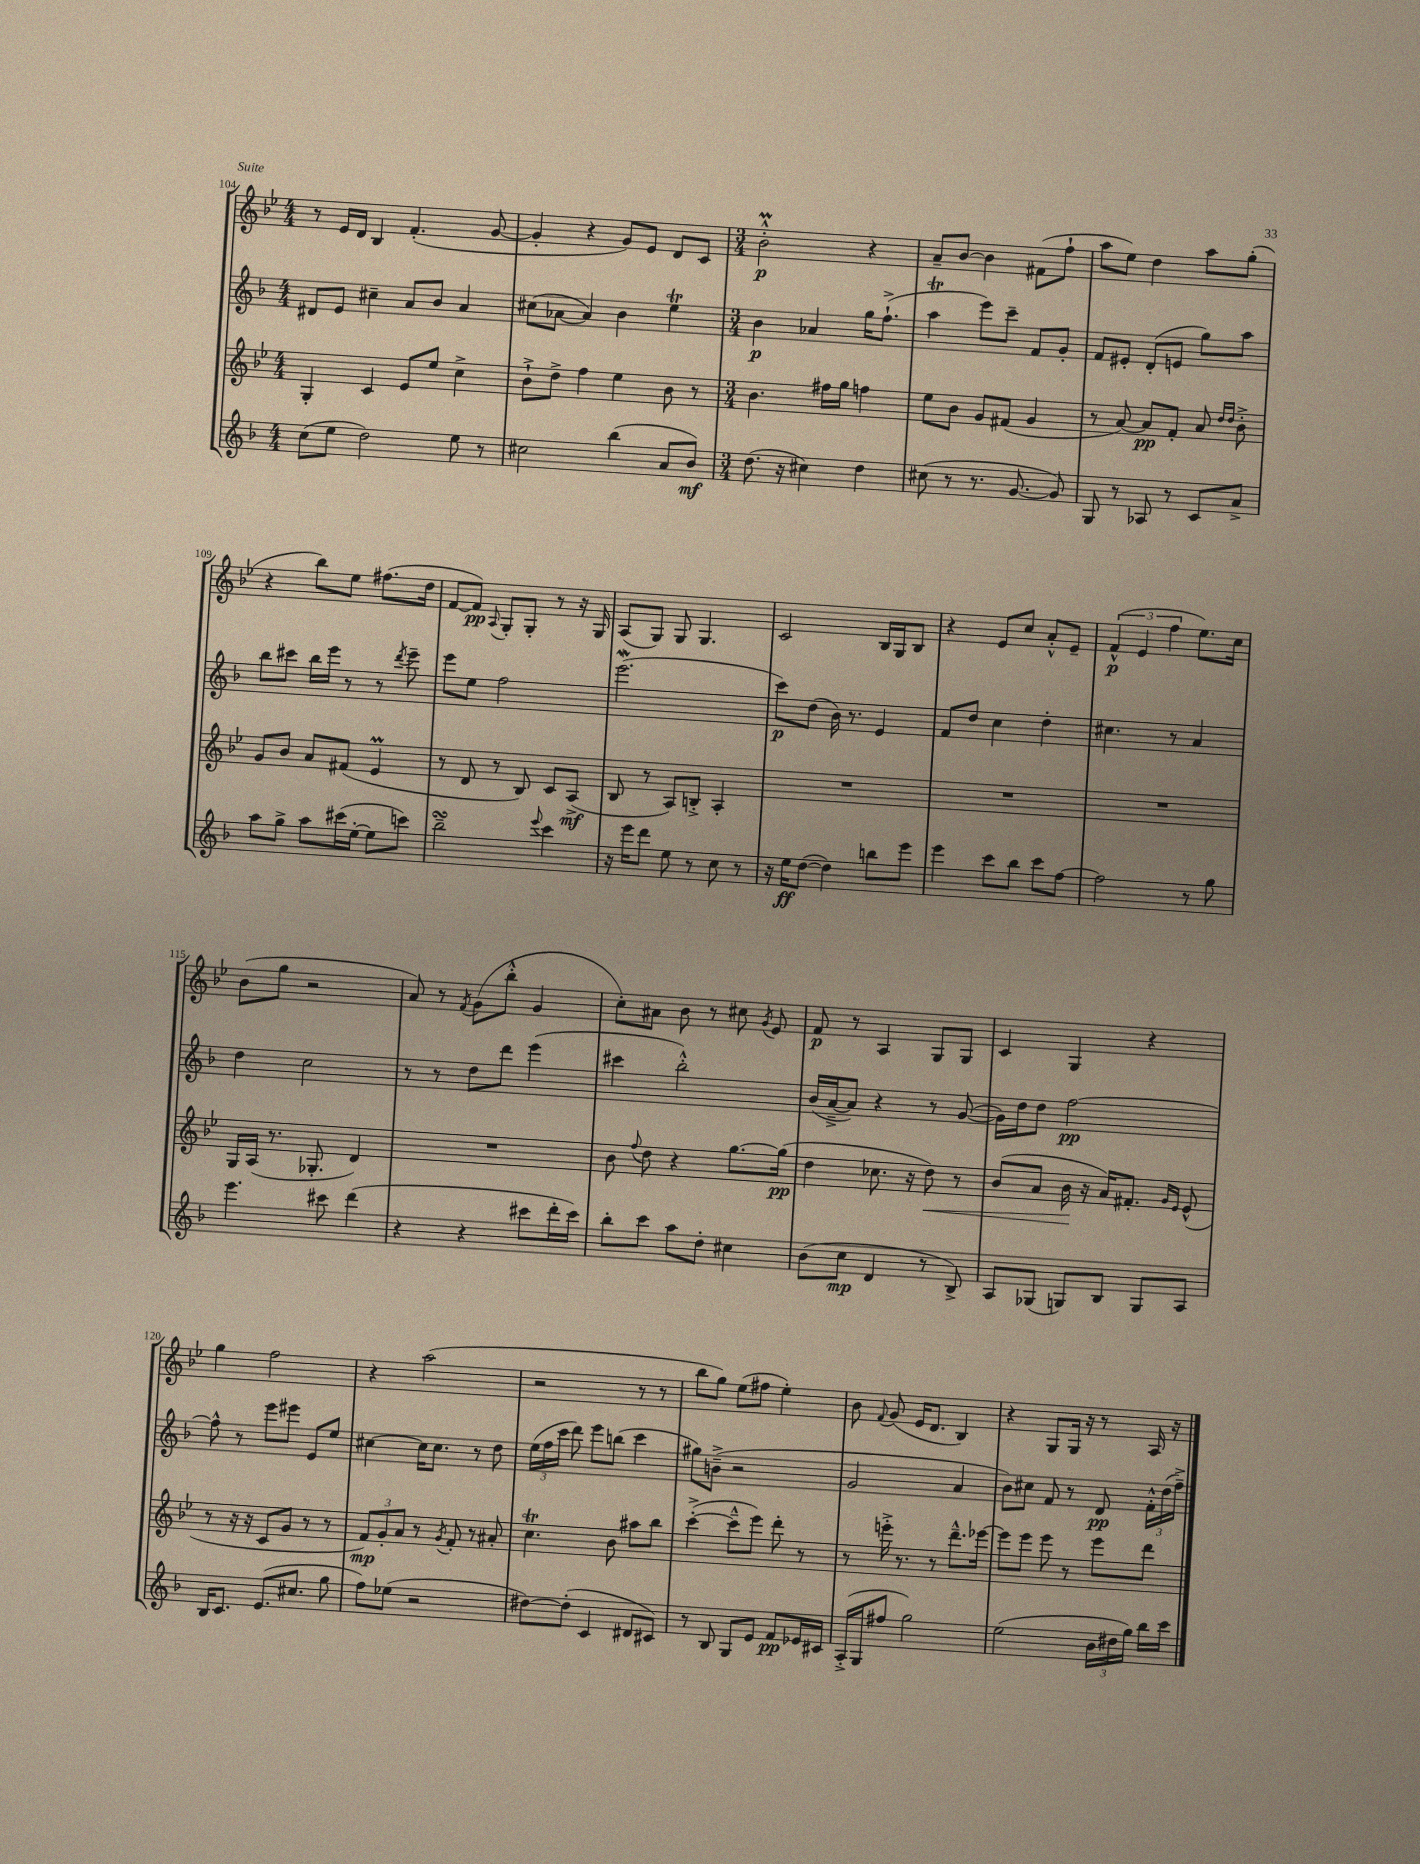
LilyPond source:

<<
\new StaffGroup <<
\new Staff = "s0" {
    \clef treble \key bes \major \numericTimeSignature \time 4/4
    \autoBeamOff r8 ees'16[ d'16] bes4 f'4.-.( g'8~ |
    g'4-. r4 g'8[) ees'8] d'8[ c'8] |
    \numericTimeSignature \time 3/4 bes'2-.-^\prall\p r4 |
    a'8[-- bes'8]~ bes'4 fis'8[( f''8]-! |
    a''8[ ees''8]) d''4 a''8[ g''8]-.( |
    r4 bes''8[) ees''8] fis''8.[( d''16] |
    f'8[~ f'8]\pp) \appoggiatura { a8 } g8[-. g8]-. r8 r16 g16 |
    a8[( g8]) g8 g4. |
    c'2 bes16[ g16 bes8] |
    r4 ees'8[ c''8] a'8[-.-^ ees'8]-- |
    \tuplet 3/2 { f'4-^\p( ees'4 f''4 } ees''8.[) c''16] |
    bes'8[( g''8] r2 |
    a'8) r8 \acciaccatura { f'8 } g'8[( bes''8]-.-^ g'4 |
    c''8[-.) ais'8] bes'8 r8 cis''8 \acciaccatura { g'8 } ees'8 |
    f'8\p r8 a4 g8[ g8] |
    c'4 g4 r4 |
    g''4 f''2 |
    r4 a''2( |
    r2 r8 r8 |
    bes''8[ g''8]) ees''8[( fis''8] ees''4-.) |
    bes'8 \appoggiatura { f'8 } g'8( ees'16[ d'8.] bes4) |
    r4 g8[ g16] r16 r8 a16 r16 \bar "|." |
}
\new Staff = "s1" {
    \clef treble \key f \major \numericTimeSignature \time 4/4
    \autoBeamOff dis'8[ e'8] cis''4-- a'8[ bes'8] a'4 |
    cis''8[( aes'8]~ aes'4) bes'4 e''4\trill |
    \numericTimeSignature \time 3/4 bes'4\p aes'4 g''16[ f''8.]-!->( |
    a''4\trill e'''8[) c'''8]-- f'8[ g'8]-. |
    f'8[ eis'8]-. d'8[-.( e'8] g''8[) a''8] |
    bes''8[ cis'''8] bes''16[ e'''16] r8 r8 \acciaccatura { d'''8 } e'''8-- |
    e'''8[ e''8] f''2 |
    e'''2.\mordent( |
    c'''8[\p) d''8]( bes'16) r8. e'4 |
    f'8[ d''8] c''4 d''4-. |
    cis''4. r8 a'4 |
    d''4 c''2 |
    r8 r8 d''8[ d'''8] e'''4( |
    cis'''4 bes''2-.-^) |
    bes'16[( a'16~---> a'8]) r4 r8 g'8~( |
    g'16[) d''16 d''8] f''2~\pp |
    f''8-^ r8 e'''8[ eis'''8] e'8[ e''8] |
    cis''4~ cis''16[ cis''8.] r8 d''8 |
    \tuplet 3/2 { e''16[( f''16 c'''16] } d'''8) e'''8[ b''8]( c'''4 |
    gis''8[) b'8]--->( r2 |
    g'2 a'4 |
    bes'8[) cis''8] f'8 r8 d'8\pp \tuplet 3/2 { f'16[-.-^ d''16( f''16]--->) } \bar "|." |
}
\new Staff = "s2" {
    \clef treble \key bes \major \numericTimeSignature \time 4/4
    \autoBeamOff g4-. c'4 ees'8[ ees''8] c''4-> |
    bes'8[-!-> d''8]-> f''4 ees''4 bes'8 r8 |
    \numericTimeSignature \time 3/4 bes'4. fis''16[ g''16] f''4 |
    ees''8[ bes'8] g'8[ fis'8]( g'4 |
    r8 a'8~) a'8[\pp f'8]-. a'8 \grace { d''16[ d''16] } bes'8-.-> |
    g'8[ bes'8] a'8[ fis'8]( ees'4\prall |
    r8 d'8 r8 bes8) c'8[ a8]->\mf( |
    bes8 r8 a8[) b8]-.-> a4-. |
    R2. |
    R2. |
    R2. |
    g16[ a16]( r8. ges8.-. d'4) |
    R2. |
    bes'8 \appoggiatura { f''8 } d''8 r4 g''8.[~ g''16]\pp( |
    d''4 ces''8. r16 d''8\<) r8 |
    bes'8[( a'8] bes'16\! r16 a'16[) fis'8.]-. \grace { g'16[ ees'16] } ees'8-^( |
    r8 r16 r16 c'8[ g'8] r8 r8 |
    \tuplet 3/2 { f'8[\mp) g'8-. a'8] } r8 \acciaccatura { g'8 } f'8-. r8 ais'8-. |
    c''4.\trill bes'8 ais''8[ bes''8] |
    c'''4~-.->( c'''8[---^ ees'''8]) d'''8-. r8 |
    r8 e'''16-.-> r8. r8 d'''8.[---^ ees'''16]~ |
    ees'''8[ ees'''8] ees'''8 r8 ees'''8[ d'''8] \bar "|." |
}
\new Staff = "s3" {
    \clef treble \key f \major \numericTimeSignature \time 4/4
    \autoBeamOff c''8[( e''8] d''2) e''8 r8 |
    cis''2 bes''4( a'8[ bes'8]\mf) |
    \numericTimeSignature \time 3/4 d''8.( r16 cis''4) d''4 |
    cis''8( r8 r8. g'8.~ g'8) |
    g8 r8 aes8 r8 c'8[ a'8]-> |
    a''8[ g''8]-> a''8[ cis'''16( e''16]~-. e''8[ c'''8]) |
    bes''2--\turn \appoggiatura { e'''8 } c'''4 |
    r16 e'''16[ d'''8] e''8 r8 c''8 r8 |
    r16 e''16[\ff d''8]~( d''4) b''8[ e'''8] |
    e'''4 c'''8[ bes''8] c'''8[ f''8]~ |
    f''2 r8 g''8 |
    e'''4. cis'''8 d'''4( |
    r4 r4 cis'''8[ d'''16-. cis'''16]) |
    bes''8[-. c'''8] a''8[ d''8]-. cis''4 |
    bes'8[( c''8]\mp d'4 r8 bes8->) |
    a8[ ges8]( g8[) bes8] g8[ a8] |
    bes16[ c'8.] e'8.[( cis''8.] g''8 |
    f''8[) ees''8]( r2 |
    dis''8[~) dis''8]-.( c'4 dis'8[ cis'8]) |
    r8 bes8 g8[ e'8] f'8[\pp ees'16 cis'16] |
    a16[-.->( g16 fis''8] g''2) |
    e''2( \tuplet 3/2 { bes'16[ dis''16 g''16]) } bes''16[ c'''16] \bar "|." |
}
>>
>>
\layout { \context { \Score currentBarNumber = #104 } }
